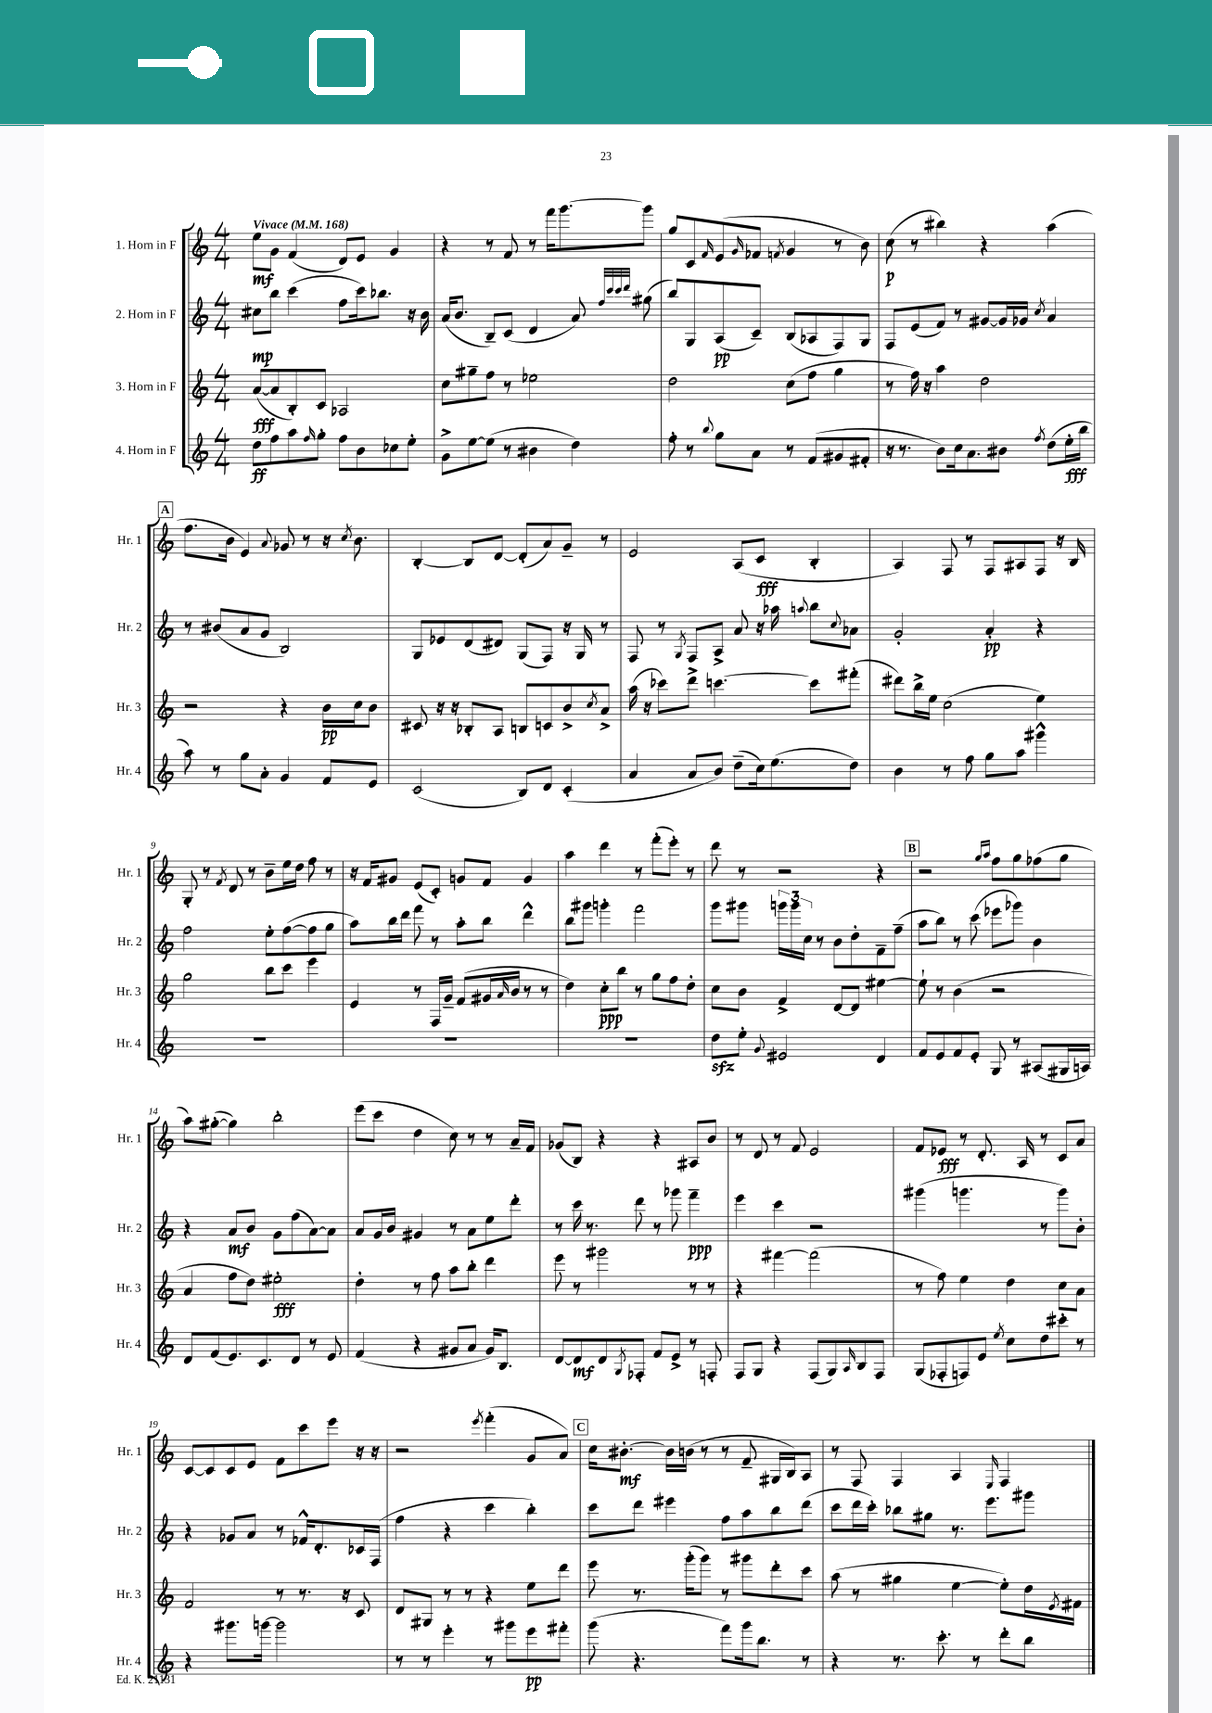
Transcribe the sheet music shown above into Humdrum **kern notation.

**kern	**dynam	**kern	**dynam	**kern	**dynam	**kern	**dynam
*part4	*part4	*part3	*part3	*part2	*part2	*part1	*part1
*staff4	*staff4	*staff3	*staff3	*staff2	*staff2	*staff1	*staff1
*I"4. Horn in F	*	*I"3. Horn in F	*	*I"2. Horn in F	*	*I"1. Horn in F	*
*I'Hr. 4	*	*I'Hr. 3	*	*I'Hr. 2	*	*I'Hr. 1	*
*clefG2	*	*clefG2	*	*clefG2	*	*clefG2	*
*k[]	*	*k[]	*	*k[]	*	*k[]	*
*M4/4	*	*M4/4	*	*M4/4	*	*M4/4	*
*MM168	*	*MM168	*	*MM168	*	*MM168	*
=1	=1	=1	=1	=1	=1	=1	=1
!	!	!	!	!	!	!LO:TX:a:B:t=Vivace	!
8dd\L	ff	([8a/L	fff	8cc#X\L	mp	8ee\L	mf
8ff\	.	8a/]	.	8bb\J	.	8g\J	.
8aa\	.	8B'/)	.	(4ccc\	.	(4f/	.
16qqff/	.	.	.	.	.	.	.
8gg'\J	.	8c/J	.	.	.	.	.
8ff\L	.	2A-X/	.	8ff\L	.	8d/L)	.
8b\	.	.	.	16ccc\k)	.	8e/J	.
.	.	.	.	8.bb-X\J	.	.	.
8cc-X\	.	.	.	.	.	4g/	.
8ee'\J	.	.	.	16r	.	.	.
.	.	.	.	16b\	.	.	.
=2	=2	=2	=2	=2	=2	=2	=2
8g^\L	.	8cc\L	.	(16a/KL	.	4r	.
.	.	.	.	8.b/J	.	.	.
[8ee\	.	8gg#X~\	.	.	.	.	.
(8ee\J]	.	8ff\J	.	8B~/L)	.	8r	.
8r	.	8r	.	(8c/J	.	8f/	.
4b#X\	.	2ee-X\	.	4d/	.	8r	.
.	.	.	.	.	.	16fff\KL	.
.	.	.	.	.	.	[8.ggg\	.
4dd\)	.	.	.	8a/)	.	.	.
.	.	.	.	32qqff/LLL	.	.	.
.	.	.	.	32qqccc/	.	.	.
.	.	.	.	32qqccc/	.	.	.
.	.	.	.	32qqddd/JJJ	.	.	.
.	.	.	.	(8gg#X\	.	8ggg\J]	.
=3	=3	=3	=3	=3	=3	=3	=3
8ff'\	.	2dd\	.	8bb/L)	.	8gg/L	.
8r	.	.	.	8G/	.	8c/	.
8qqbb/	.	.	.	.	.	16qqf/	.
8gg\L	.	.	.	(8A/	pp	(8e/	.
.	.	.	.	.	.	16qqg/	.
8a\J	.	.	.	8c~/J)	.	8f-X/J	.
.	.	.	.	.	.	8qfn/	.
8r	.	(8cc\L	.	(8B/L	.	4g/	.
(8f/L	.	8ff\J	.	8A-X/	.	.	.
8g#X/	.	4gg\	.	8F/)	.	8r	.
8f#X'/J	.	.	.	8G/J	.	8b\)	.
=4	=4	=4	=4	=4	=4	=4	=4
16r	.	8r	.	8F/L	.	(8cc\	p
8.r	.	.	.	.	.	.	.
.	.	16ff\)	.	(8e/	.	8r	.
.	.	16r	.	.	.	.	.
8b\L)	.	4aa\	.	8f/J)	.	4bb#X\)	.
16cc\k	.	.	.	8r	.	.	.
8.a\	.	.	.	.	.	.	.
.	.	2dd\	.	[8g#X/L	.	4r	.
8b#X\J	.	.	.	16g#/L]	.	.	.
.	.	.	.	16g-X/JJ	.	.	.
8qff/	.	.	.	8qcc/	.	.	.
(8dd\L	.	.	.	4a/	.	(4aa\	.
16ee'\L	fff	.	.	.	.	.	.
16bb\JJ	.	.	.	.	.	.	.
!!LO:LB:g=z
!!LO:REH:place=s1:t=A
=5	=5	=5	=5	=5	=5	=5	=5
8aa\)	.	2r	.	8r	.	8.ff\L	.
8r	.	.	.	(8b#X/L	.	.	.
.	.	.	.	.	.	16b\Jk	.
8gg\L	.	.	.	8a/	.	4e/)	.
8a'\J	.	.	.	8g/J	.	.	.
.	.	.	.	.	.	8qqa/	.
4g/	.	4r	.	2B/)	.	8g-X/	.
.	.	.	.	.	.	8r	.
8f/L	.	16b\LL	pp	.	.	16r	.
.	.	.	.	.	.	8qcc/	.
.	.	16cc\J	.	.	.	8.b\	.
8e/J	.	8b\J	.	.	.	.	.
=6	=6	=6	=6	=6	=6	=6	=6
(2c/	.	8c#X/	.	8G/L	.	[4B'/	.
.	.	16r	.	8e-X/	.	.	.
.	.	16r	.	.	.	.	.
.	.	8B-X'/L	.	(8d/	.	8B/L]	.
.	.	8A/J	.	8d#X/J)	.	[8d/J	.
8B/L)	.	8Bn/L	.	(8G/L	.	(8d'/L]	.
8d/J	.	8cn/	.	8F/J)	.	8a/)	.
(4c'/	.	8b^/	.	16r	.	8g~/J	.
.	.	.	.	16G/	.	.	.
.	.	8qcc/	.	.	.	.	.
.	.	8a^/J	.	8r	.	8r	.
=7	=7	=7	=7	=7	=7	=7	=7
4a/	.	(16aa\	.	8F/	.	2e/	.
.	.	16r	.	.	.	.	.
.	.	8ccc-X\L)	.	8r	.	.	.
.	.	.	.	8qG/	.	.	.
8a/L	.	8ddd^\J	.	8F/L	.	.	.
8b/J)	.	[4.cccn\	.	8A^/J	.	.	.
(8dd~\L	.	.	.	8a/	.	(8A/L	.
16cc\k)	.	.	.	16r	.	8c/J	fff
(8.ee\	.	.	.	16aa-X\	.	.	.
.	.	.	.	8qqaan/	.	.	.
.	.	8ccc\L]	.	8bb\L	.	4B'/	.
.	.	.	.	8qqcc/	.	.	.
8dd\J)	.	(8fff#X'\J	.	8a-X\J	.	.	.
=8	=8	=8	=8	=8	=8	=8	=8
4b\	.	8ddd#X\L)	.	2g'/	.	4A/)	.
.	.	16bb^\L	.	.	.	.	.
.	.	16ee\JJ	.	.	.	.	.
8r	.	(2cc\	.	.	.	8F/	.
8ff\	.	.	.	.	.	8r	.
8gg\L	.	.	.	4a'/	pp	8F/L	.
8aa\J	.	.	.	.	.	8A#X/	.
4ggg#X^^\	.	4ee\)	.	4r	.	8F/J	.
.	.	.	.	.	.	16r	.
.	.	.	.	.	.	16B/	.
!!LO:LB:g=z
=9	=9	=9	=9	=9	=9	=9	=9
1r	.	2gg\	.	2ff\	.	8G'/	.
.	.	.	.	.	.	8r	.
.	.	.	.	.	.	8qf/	.
.	.	.	.	.	.	8d/	.
.	.	.	.	.	.	8r	.
.	.	8bb\L	.	8ee'\L	.	8b~\L	.
.	.	8ccc\J	.	([8ff\	.	16ee\L	.
.	.	.	.	.	.	16dd\JJ	.
.	.	4eee\	.	8ff\]	.	8ff\	.
.	.	.	.	8gg\J	.	8r	.
=10	=10	=10	=10	=10	=10	=10	=10
1r	.	4e/	.	8aa\L)	.	16r	.
.	.	.	.	.	.	16f/KL	.
.	.	.	.	16bb\L	.	8g#X/J	.
.	.	.	.	16ddd\JJ	.	.	.
.	.	8r	.	8fff\	.	(8e/L	.
.	.	16F/LL	.	8r	.	8c'/J)	.
.	.	16g~/JJ	.	.	.	.	.
.	.	(8f/L	.	8aa'\L	.	8gn/L	.
.	.	16g#X/L	.	8bb\J	.	8f/J	.
.	.	16qqa/	.	.	.	.	.
.	.	16b/JJ	.	.	.	.	.
.	.	8r	.	4ddd^^\	.	4g/	.
.	.	8r	.	.	.	.	.
=11	=11	=11	=11	=11	=11	=11	=11
1r	.	4dd\)	.	8bb\L	.	4aa\	.
.	.	.	.	8ggg#X\J	.	.	.
.	.	8cc'\L	ppp	4gggn'\	.	4ddd\	.
.	.	8bb\J	.	.	.	.	.
.	.	8r	.	2fff\	.	8r	.
.	.	8gg\L	.	.	.	(8fff'\L	.
.	.	8ff\	.	.	.	8eee'\J)	.
.	.	8dd'\J	.	.	.	8r	.
=12	=12	=12	=12	=12	=12	=12	=12
8ddzz\L	.	8cc\L	.	8ggg\L	.	8ddd\	.
8ee'\J	.	8b\J	.	8ggg#X\J	.	8r	.
8qqg/	.	.	.	.	.	.	.
2e#X/	.	4f^/	.	24gggn\LL	.	2r	.
.	.	.	.	24ggg\	.	.	.
.	.	.	.	24cc\JJ	.	.	.
.	.	.	.	8r	.	.	.
.	.	[8d/L	.	8b\L	.	.	.
.	.	8d/J]	.	8dd'\	.	.	.
4d/	.	[4ee#X\	.	8f~\	.	4r	.
.	.	.	.	(8ff~\J	.	.	.
!!LO:REH:place=s1:t=B
=13	=13	=13	=13	=13	=13	=13	=13
8f/L	.	8ee#`\]	.	8aa\L	.	2r	.
8e/	.	8r	.	8bb\J)	.	.	.
8f/	.	(4b\	.	8r	.	.	.
8e'/J	.	.	.	(8ccc\	.	.	.
.	.	.	.	.	.	16qqgg/LL	.
.	.	.	.	.	.	16qqaa/JJ	.
8G/	.	2r	.	8eee-X\L	.	8ff\L	.
8r	.	.	.	8ggg-X\J)	.	8gg\	.
(8A#X/L	.	.	.	4b\	.	(8ff-X\	.
16G#X/L	.	.	.	.	.	8gg\J	.
16An/JJ)	.	.	.	.	.	.	.
!!LO:LB:g=z
=14	=14	=14	=14	=14	=14	=14	=14
8d/L	.	4a/	.	4r	.	8aa\L)	.
(8f/	.	.	.	.	.	([8gg#X'\J	.
8.e/)	.	8ff\L	.	8a/L	mf	4gg#\])	.
.	.	8dd\J)	.	8b/J	.	.	.
8.c/	.	.	.	.	.	.	.
.	.	2ee#X'\	fff	8g\L	.	2bb'\	.
8d/J	.	.	.	(8ff\	.	.	.
8r	.	.	.	[8a\)	.	.	.
8e/	.	.	.	8a\J]	.	.	.
=15	=15	=15	=15	=15	=15	=15	=15
(4f/	.	4dd'\	.	8a/L	.	(8eee\L	.
.	.	.	.	16g/L	.	8ccc\J	.
.	.	.	.	16b/JJ	.	.	.
4r	.	8r	.	4g#X/	.	4dd\	.
.	.	8ff\	.	.	.	.	.
8g#X/L	.	8aa\L	.	8r	.	8cc\)	.
8a/J	.	8bb'\J	.	8a\L	.	8r	.
16g#/KL)	.	4ddd\	.	8ee\	.	8r	.
8.B/J	.	.	.	.	.	.	.
.	.	.	.	8ddd'\J	.	16a~/LL	.
.	.	.	.	.	.	16f/JJ	.
=16	=16	=16	=16	=16	=16	=16	=16
[8d/L	.	8eee\	.	8r	.	(8g-X/L	.
8d/]	mf	8r	.	16ccc\	.	8B/J)	.
.	.	.	.	8.r	.	.	.
8d/	.	2ggg#X\	.	.	.	4r	.
8qG/	.	.	.	.	.	.	.
8F-X'/J	.	.	.	8ddd\	.	.	.
8f/L	.	.	.	8r	.	4r	.
8e^/J	.	.	.	8ggg-X\	.	.	.
8r	.	8r	.	4fff~\	ppp	8A#X/L	.
8Fn'/	.	8r	.	.	.	8b/J	.
=17	=17	=17	=17	=17	=17	=17	=17
8F/L	.	4r	.	4eee\	.	8r	.
8G/J	.	.	.	.	.	8d/	.
4r	.	[4fff#X\	.	4ccc\	.	8r	.
.	.	.	.	.	.	8f/	.
(8F/L	.	(2fff#\]	.	2r	.	2e/	.
8G/)	.	.	.	.	.	.	.
16qqA/	.	.	.	.	.	.	.
8B/	.	.	.	.	.	.	.
8F/J	.	.	.	.	.	.	.
=18	=18	=18	=18	=18	=18	=18	=18
(8G/L	.	8r	.	(4ggg#X\	.	8f/L	.
8F-X'/	.	8ff\)	.	.	.	8e-X/J	fff
8Fn/)	.	4ee\	.	4.gggn\	.	8r	.
8e/J	.	.	.	.	.	8.d'/	.
8qee/	.	.	.	.	.	.	.
8cc\L	.	4dd\	.	.	.	.	.
.	.	.	.	.	.	16A/	.
8dd\	.	.	.	8r	.	8r	.
8ccc#X'\J	.	8cc\L	.	8ggg\L)	.	8c/L	.
8r	.	8a\J	.	8b'\J	.	8a/J	.
!!LO:LB:g=z
=19	=19	=19	=19	=19	=19	=19	=19
4r	.	2f/	.	4r	.	[8c/L	.
.	.	.	.	.	.	8c/]	.
8.ggg#X\L	.	.	.	8g-X/L	.	8c/	.
.	.	.	.	8a/J	.	8e/J	.
[16gggn\Jk	.	.	.	.	.	.	.
2ggg\]	.	8r	.	8r	.	8f\L	.
.	.	8.r	.	16f-X^^/KL	.	8ccc\	.
.	.	.	.	8.d'/	.	.	.
.	.	.	.	.	.	8eee\J	.
.	.	16r	.	.	.	.	.
.	.	8c/	.	16c-X/L	.	16r	.
.	.	.	.	(16F/JJ	.	16r	.
=20	=20	=20	=20	=20	=20	=20	=20
8r	.	8d/L	.	4ff\	.	2r	.
8r	.	8G#X/J	.	.	.	.	.
4eee'\	.	8r	.	4r	.	.	.
.	.	8r	.	.	.	.	.
.	.	.	.	.	.	8qeee/	.
8r	.	4r	.	4ccc\	.	(4fff'\	.
8ggg#X\L	.	.	.	.	.	.	.
8eee\	pp	8ee\L	.	4bb'\)	.	8g/L	.
8fff#X'\J	.	8ddd\J	.	.	.	8a/J)	.
!!LO:REH:place=s1:t=C
=21	=21	=21	=21	=21	=21	=21	=21
(8ggg\	.	8eee\	.	8ccc\L	.	16cc\KL	.
.	.	.	.	.	.	[8.b#X'\J	mf
4.r	.	8.r	.	8ddd\J	.	.	.
.	.	.	.	4eee#X\	.	16b#\LL]	.
.	.	(16ggg'\KL	.	.	.	(16bn\JJ	.
.	.	8ggg\J)	.	.	.	8r	.
8fff\L)	.	8r	.	8ff\L	.	8r	.
16ggg\k	.	8ggg#X\L	.	8aa\	.	8f~/	.
8.bb\J	.	.	.	.	.	.	.
.	.	8ddd'\	.	8bb\	.	16G#X/LL	.
.	.	.	.	.	.	16B/J)	.
8r	.	8ccc\J	.	(8ddd\J	.	8A/J	.
=22	=22	=22	=22	=22	=22	=22	=22
4r	.	(8aa\	.	8ccc\L	.	8r	.
.	.	8r	.	16ddd\L	.	8F/	.
.	.	.	.	16ccc'\JJ)	.	.	.
8.r	.	4gg#X\	.	8bb-X\L	.	4F/	.
.	.	.	.	8gg#X\J	.	.	.
8.ccc'\	.	.	.	.	.	.	.
.	.	[4ee\	.	8.r	.	4A/	.
8r	.	.	.	.	.	.	.
.	.	.	.	8.eee\L	.	.	.
.	.	.	.	.	.	16qqE/	.
8ddd'\L	.	8ee'\L])	.	.	.	4F/	.
8bb\J	.	16dd\L	.	8ggg#X\J	.	.	.
.	.	8qe/	.	.	.	.	.
.	.	16f#X\JJ	.	.	.	.	.
==	==	==	==	==	==	==	==
*-	*-	*-	*-	*-	*-	*-	*-
